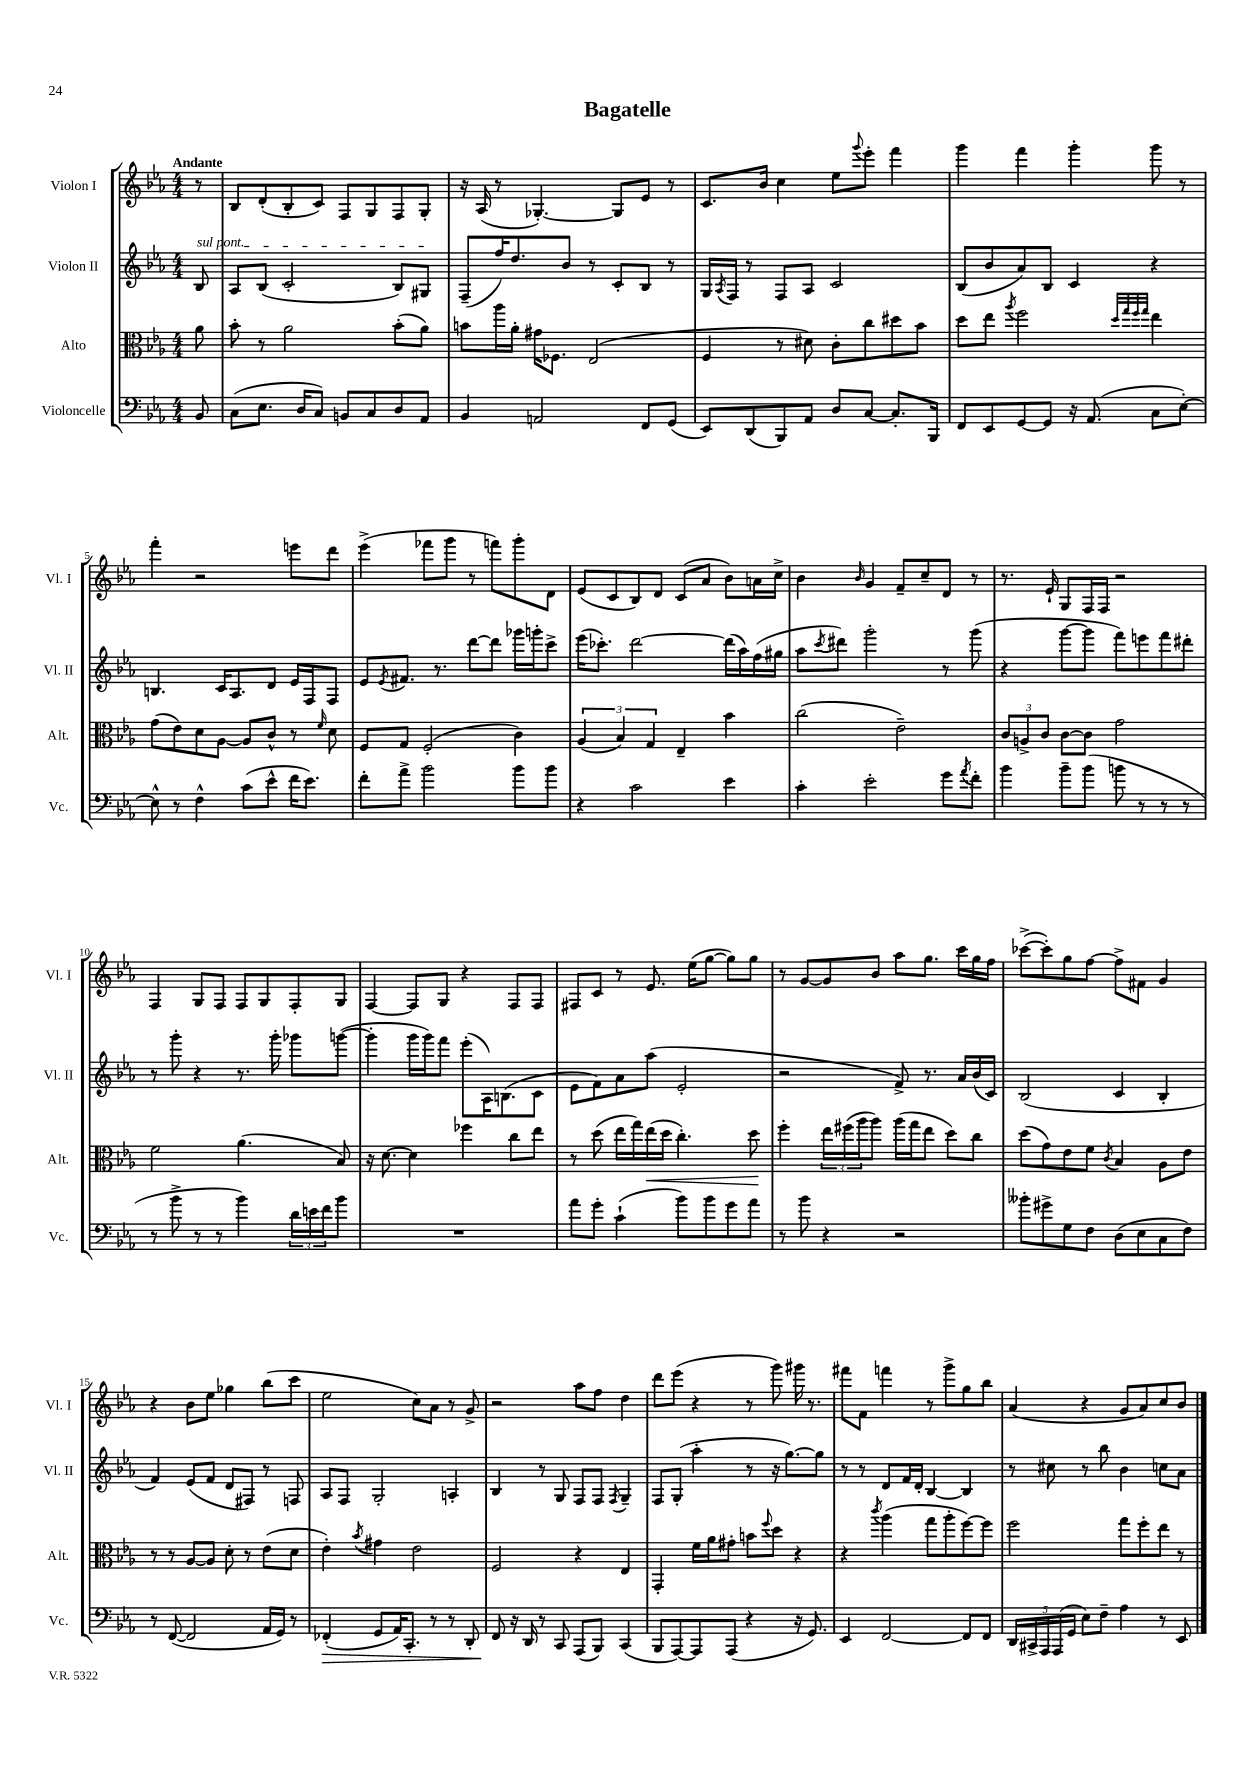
\header { title = "Bagatelle" }
<<
\new StaffGroup <<
\new Staff = "s0" \with { instrumentName = "Violon I" shortInstrumentName = "Vl. I" } {
    \clef treble \key ees \major \numericTimeSignature \time 4/4 \partial 8 \tempo "Andante"
    r8 |
    bes8 d'8-.( bes8-. c'8) f8 g8 f8 g8-. |
    r16 aes16( r8 ges4.~-.) ges8 ees'8 r8 |
    c'8. bes'16 c''4 ees''8 \appoggiatura { g'''8 } ees'''8-. f'''4 |
    g'''4 f'''4 g'''4-. g'''8 r8 |
    f'''4-. r2 e'''8 d'''8 |
    ees'''4->( fes'''8 g'''8 r8 f'''8) g'''8-. d'8 |
    ees'8( c'8 bes8) d'8 c'8( aes'8 bes'8) a'16 c''16-> |
    bes'4 \grace { bes'16 } g'4 f'8-- c''8-- d'8 r8 |
    r8. ees'16-! g8 f16 f16 r2 |
    f4 g8 f8 f8 g8 f8-. g8 |
    f4~ f8 g8 r4 f8 f8 |
    fis8 c'8 r8 ees'8. ees''16( g''8~ g''8) g''8 |
    r8 g'8~ g'8 bes'8 aes''8 g''8. c'''16 g''16 f''16 |
    ces'''8~->( ces'''8-.) g''8 f''8~ f''8-> fis'8 g'4 |
    r4 bes'8 ees''8 ges''4 bes''8( c'''8 |
    ees''2 c''8) aes'8 r8 g'8-> |
    r2 aes''8 f''8 d''4 |
    d'''8 ees'''8( r4 r8 g'''8) gis'''16 r8. |
    fis'''8 f'8 f'''4 r8 g'''8-> g''8 bes''8 |
    aes'4( r4 g'8 aes'8) c''8 bes'8 \bar "|." |
}
\new Staff = "s1" \with { instrumentName = "Violon II" shortInstrumentName = "Vl. II" } {
    \clef treble \key ees \major \numericTimeSignature \time 4/4 \partial 8
    \once \override TextSpanner.bound-details.left.text = \markup { \italic "sul pont." } bes8\startTextSpan |
    aes8 bes8( c'2-. bes8) gis8\stopTextSpan |
    f8--( f''16) d''8. bes'8 r8 c'8-. bes8 r8 |
    g16 \acciaccatura { aes8 } f16 r8 f8 aes8 c'2 |
    bes8( bes'8 aes'8) bes8 c'4 r4 |
    b4. c'16 aes8. d'8 ees'16 f16 f8 |
    ees'8 \acciaccatura { ees'8 } fis'8. r8. d'''8~ d'''8 ges'''16 g'''16-. c'''8-> |
    ees'''16( ces'''8.-.) d'''2~ d'''16( aes''16) f''16( gis''16 |
    aes''8 \acciaccatura { c'''8 } dis'''8) g'''2-. r8 g'''8( |
    r4 g'''8~ g'''8 f'''8) e'''8 f'''8 dis'''8-. |
    r8 g'''8-. r4 r8. g'''16-. ges'''8 g'''8~( |
    g'''4-. g'''16 g'''16) f'''8 ees'''8-.( aes16) b8.( c'8 |
    ees'8 f'8) aes'8 aes''8( ees'2-. |
    r2 f'8->) r8. aes'16 bes'16( c'16) |
    bes2( c'4 bes4-. |
    f'4) ees'8( f'8 d'8 fis8) r8 f8 |
    aes8 f8 g2-. a4-. |
    bes4 r8 g8 f8 f8 \acciaccatura { f8 } g4-- |
    f8 g8-.( aes''4-. r8 r16 g''8.~) g''8 |
    r8 r8 d'8 f'16 d'16-. bes4~ bes4 |
    r8 cis''8 r8 bes''8 bes'4 c''8 aes'8 \bar "|." |
}
\new Staff = "s2" \with { instrumentName = "Alto" shortInstrumentName = "Alt." } {
    \clef alto \key ees \major \numericTimeSignature \time 4/4 \partial 8
    aes'8 |
    bes'8-. r8 aes'2 bes'8-.( aes'8) |
    b'8 aes''16 aes'16-. gis'16 fes8. ees2( |
    f4 r8 dis'8) c'8-. c''8 dis''8 bes'8 |
    d''8 ees''8 \acciaccatura { aes''8 } f''2 \grace { d''32 g''32 f''32 g''32 } ees''4 |
    g'8( ees'8) d'8 aes8~ aes8 c'8-^ r8 \grace { f'16 } d'8 |
    f8 g8 f2-.( c'4) |
    \tuplet 3/2 { aes4( bes4) g4 } ees4-- bes'4 |
    c''2( ees'2--) |
    \tuplet 3/2 { c'8 a8-> c'8 } c'8~ c'8 g'2 |
    f'2 aes'4.( bes8) |
    r16 d'8.~ d'4 fes''4 c''8 ees''8 |
    r8 d''8( ees''16 g''16) ees''16\<( d''16 c''4.-.) d''8\! |
    f''4-. \tuplet 3/2 { ees''16 fis''16( aes''16 } aes''8) aes''16( g''16 ees''8 d''8) c''8 |
    d''8( g'8) ees'8 f'8 \acciaccatura { c'8 } bes4 aes8 ees'8 |
    r8 r8 aes8~ aes8 d'8-. r8 ees'8( d'8 |
    ees'4-.) \acciaccatura { bes'8 } gis'4 ees'2 |
    f2 r4 ees4 |
    g,4-. f'16 aes'16 gis'8-. b'8 \appoggiatura { f''8 } d''8 r4 |
    r4 \acciaccatura { c'''8 } aes''4( g''8 aes''8-. f''8~) f''8 |
    f''2 g''8 f''8-. ees''8 r8 \bar "|." |
}
\new Staff = "s3" \with { instrumentName = "Violoncelle" shortInstrumentName = "Vc." } {
    \clef bass \key ees \major \numericTimeSignature \time 4/4 \partial 8
    bes,8 |
    c8( ees8. d16 c8) b,8 c8 d8 aes,8 |
    bes,4 a,2 f,8 g,8( |
    ees,8) d,8( bes,,8) aes,8 d8 c8~ c8.-. bes,,16 |
    f,8 ees,8 g,8~ g,8 r16 aes,8.( c8 ees8~-.) |
    ees8-^ r8 f4-^ c'8( ees'8-^ f'16 ees'8.) |
    f'8-. aes'8-> bes'2 bes'8 bes'8 |
    r4 c'2 ees'4 |
    c'4-. ees'2-. g'8 \acciaccatura { aes'8 } f'8-. |
    bes'4 bes'8-- bes'8( b'8 r8 r8 r8 |
    r8 bes'8-> r8 r8 bes'4) \tuplet 3/2 { d'16 e'16 f'16 } bes'8 |
    R1 |
    aes'8 g'8-. c'4-!( bes'8) bes'8 g'8 aes'8 |
    r8 bes'8 r4 r2 |
    beses'8-. gis'8-> g8 f8 d8( ees8 c8 f8) |
    r8 f,8~( f,2 aes,16 g,16) r8 |
    fes,4-.\>( g,8 aes,16) c,8.-. r8 r8 d,8-. |
    f,8\! r16 d,16 r8 c,8 aes,,8( bes,,8) c,4( |
    bes,,8 aes,,8~) aes,,8 aes,,8( r4 r16 g,8.) |
    ees,4 f,2~ f,8 f,8 |
    \tuplet 5/4 { d,16 cis,16-> aes,,16 aes,,16( g,16 } ees8) f8-- aes4 r8 ees,8 \bar "|." |
}
>>
>>
